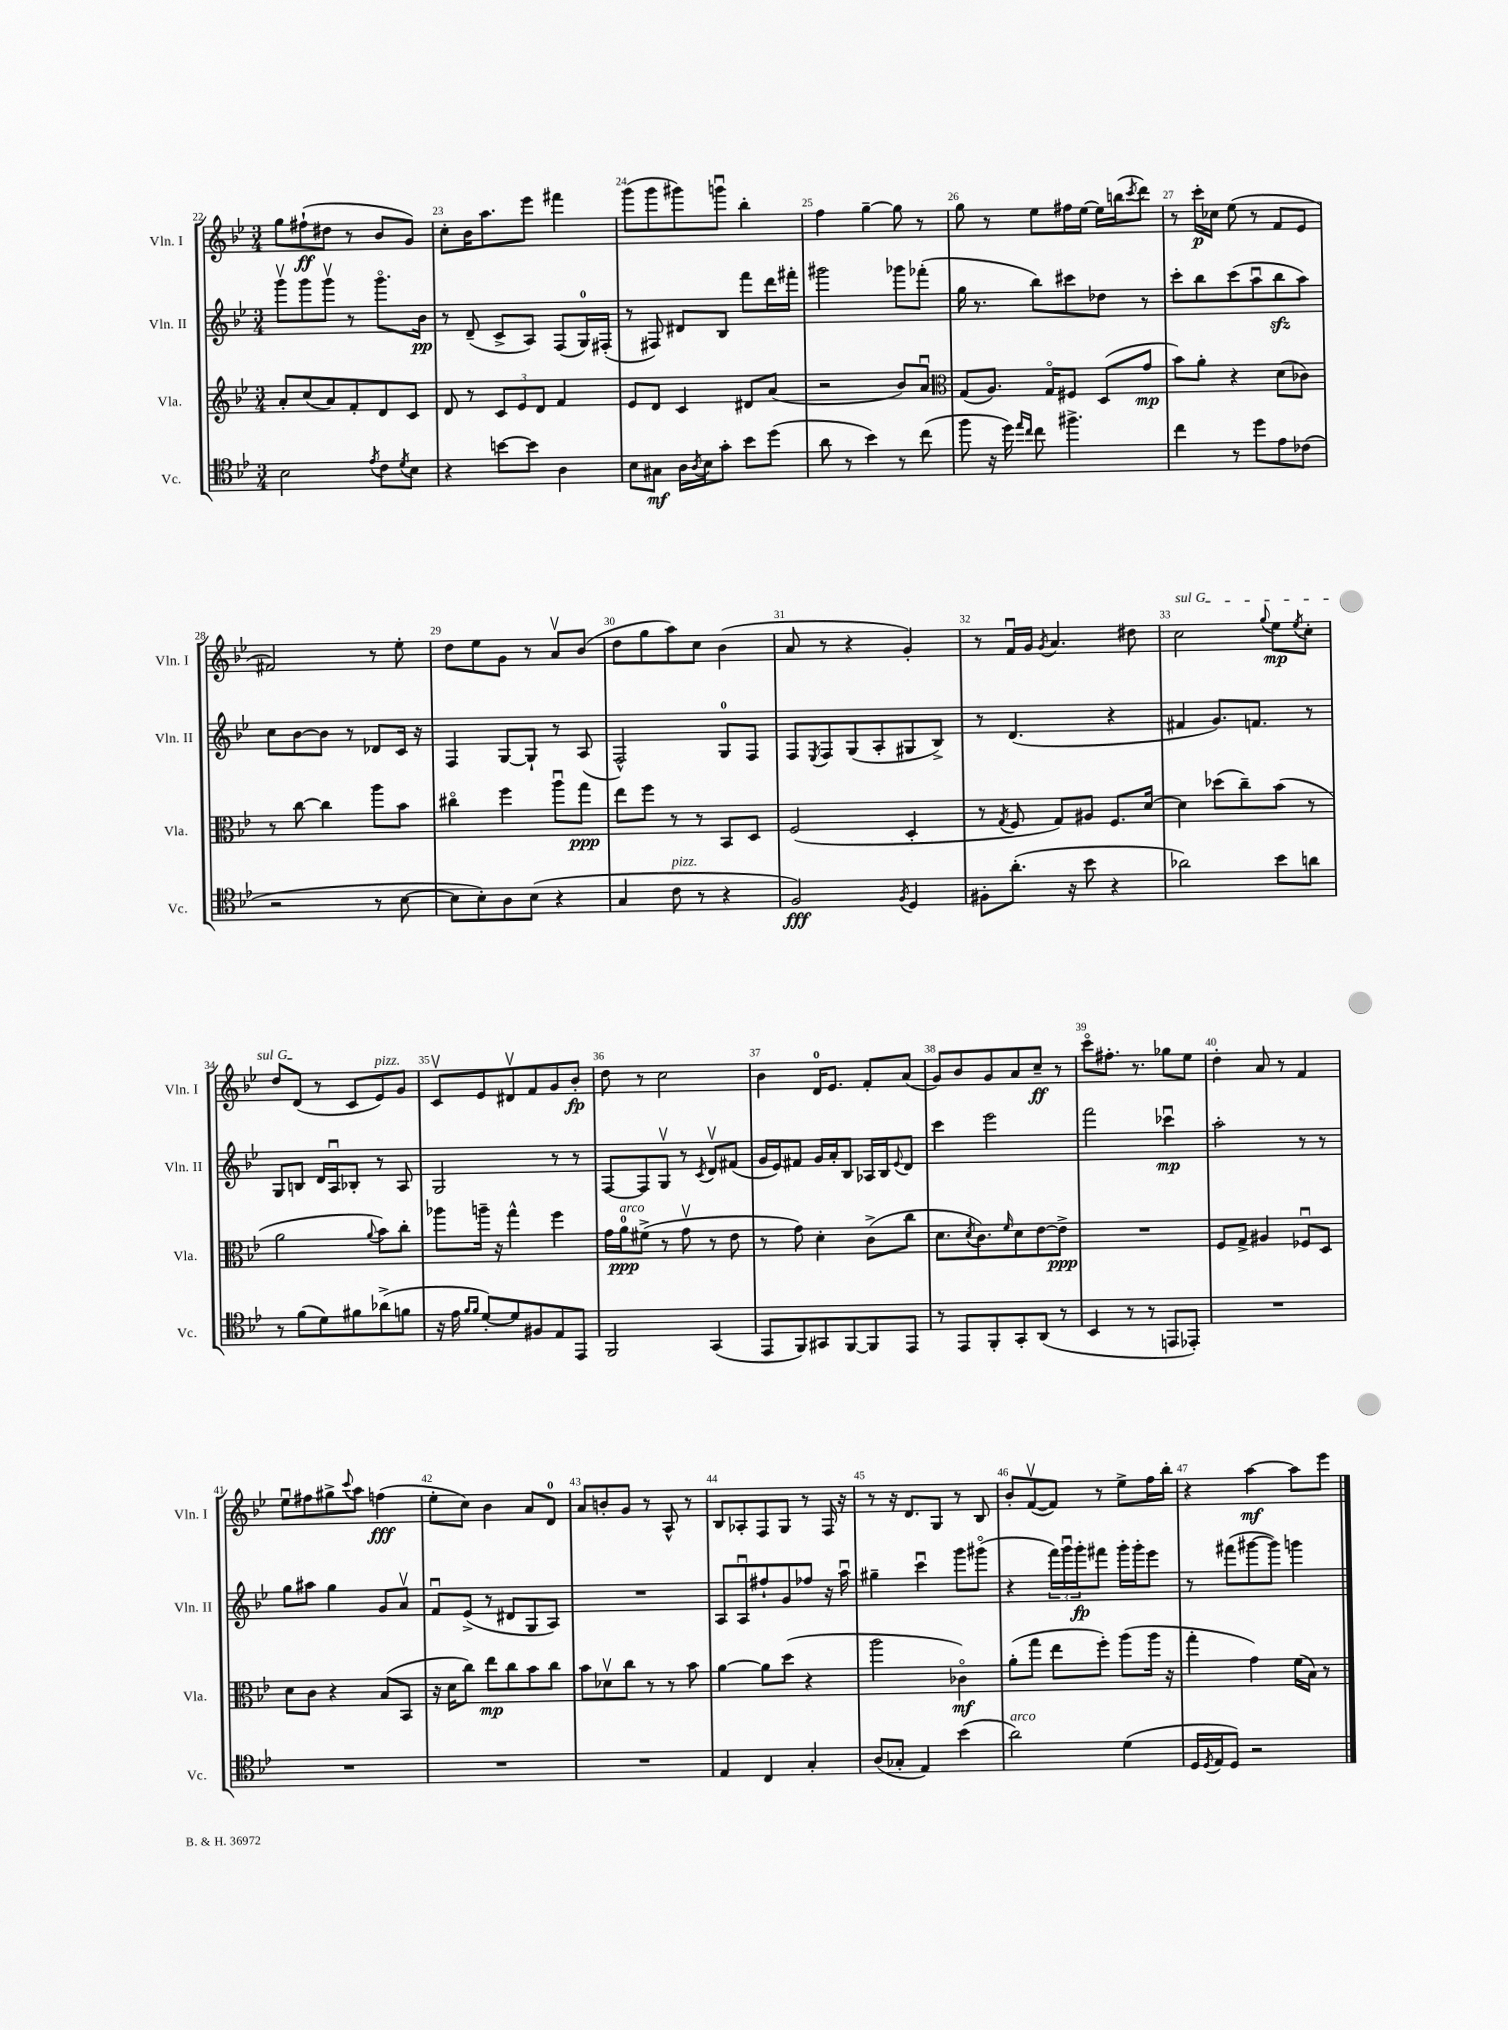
<<
\new StaffGroup <<
\new Staff = "s0" \with { instrumentName = "Vln. I" shortInstrumentName = "Vln. I" } {
    \clef treble \key bes \major \numericTimeSignature \time 3/4
    g''8 fis''8-!\ff( dis''8 r8 bes'8 g'8) |
    c''8-. bes'16 a''8. ees'''8 fis'''4 |
    g'''8( g'''8 gis'''8) g'''8\downbow bes''4-. |
    f''4 g''4~-- g''8 r8 |
    g''8 r8 ees''8 fis''16 ees''16~ ees''16 b''16( \acciaccatura { c'''8 } d'''8) |
    r8 c'''16-.\p ces''16 ees''8( r8 f'8 ees'8 |
    fis'2) r8 ees''8-. |
    d''8 ees''8 g'8 r8 a'8\upbow bes'8( |
    d''8 g''8 a''8) c''8 bes'4( |
    a'8 r8 r4 g'4-.) |
    r8 f'16\downbow g'16 \acciaccatura { g'8 } a'4. dis''8 |
    \once \override TextSpanner.bound-details.left.text = \markup { \italic "sul G" } c''2\startTextSpan \appoggiatura { g''8 } ees''8\mp \acciaccatura { ees''8 } c''8-. |
    d''8 d'8\stopTextSpan( r8 c'8 ees'8^\markup { \italic "pizz." }) g'8 |
    c'8\upbow ees'8 dis'8\upbow f'8 g'8 bes'8-.\fp |
    d''8 r8 c''2 |
    bes'4 d'16-0 ees'8. f'8-. a'8( |
    g'8) bes'8 g'8 a'8 c''8--\ff r8 |
    c'''8\flageolet fis''8.-. r8. ges''8 ees''8 |
    d''4-. a'8 r8 f'4 |
    ees''8\downbow fis''8 gis''8-> \appoggiatura { c'''8 } a''8 f''4\fff( |
    ees''8-. c''8) bes'4 a'8 d'8-0 |
    a'8 b'8-. g'8 r8 a8-^ r8 |
    bes8 aes8-. f8 g8 r8 f16 r16 |
    r8 r16 d'8. g8 r8 bes8 |
    bes'8-. f'8~\upbow( f'8) r8 ees''8-> f''16 bes''16-. |
    r4 a''4~\mf a''8 ees'''8 \bar "|." |
}
\new Staff = "s1" \with { instrumentName = "Vln. II" shortInstrumentName = "Vln. II" } {
    \clef treble \key bes \major \numericTimeSignature \time 3/4
    g'''8\upbow g'''8 g'''8\upbow r8 g'''8.\flageolet bes'16\pp |
    r8 d'8--( c'8-> a8) f8( g16-0) fis16-.( |
    r8 fis8) dis'8 bes8 f'''8 d'''16 fis'''16-. |
    gis'''2 ges'''8 fes'''8-.( |
    g''16 r8. bes''8) cis'''8 des''8 r8 |
    c'''8-. bes''8 c'''8( a''8\downbow bes''8\sfz a''8) |
    c''8 bes'8~ bes'8 r8 des'8 c'16 r16 |
    f4 g8~ g8-! r8 a8( |
    f2-^) g8-0 f8 |
    f8 \acciaccatura { ees8 } f8 g8( a8-. gis8 bes8->) |
    r8 d'4.( r4 |
    fis'4 g'8.) f'8. r8 |
    g8 b8 d'16 a16\downbow bes8-. r8 a8 |
    g2 r8 r8 |
    f8~ f8 g8\upbow r8 \acciaccatura { c'8 } d'8\upbow fis'8( |
    g'16 ees'16) fis'8 g'16 a'16-. bes8 aes16 bes16 \appoggiatura { ees'8 } d'8 |
    c'''4 ees'''2 |
    f'''2 ces'''4\downbow\mp |
    a''2-. r8 r8 |
    g''8 ais''8 g''4 g'8 a'8\upbow |
    f'8\downbow ees'8->( r8 dis'8 g8 a8) |
    R2. |
    a8 a8\downbow fis''8-! g'8 fes''8 r16 a''16\downbow |
    gis''4-- c'''4\downbow g'''8 gis'''8\flageolet( |
    r4 \tuplet 3/2 { f'''16) g'''16\downbow g'''16-.\fp } fis'''8 g'''16-. g'''16-. ees'''8 |
    r8 fis'''8( gis'''8~ gis'''8) g'''4 \bar "|." |
}
\new Staff = "s2" \with { instrumentName = "Vla." shortInstrumentName = "Vla." } {
    \clef treble \key bes \major \numericTimeSignature \time 3/4
    a'8-. c''8( a'8) f'8-. d'8 c'8 |
    d'8 r8 \tuplet 3/2 { c'8 ees'8 d'8 } f'4 |
    ees'8 d'8 c'4 dis'8 a'8( |
    r2 bes'8) a'8\downbow |
    \clef alto g8( a8.) g16\flageolet fis8 d8( g'8\mp |
    bes'8) a'8-. r4 d'8( ces'8) |
    r8 c''8~ c''4 a''8 bes'8 |
    cis''4\flageolet f''4 a''8\downbow g''8\ppp |
    ees''8 f''8 r8 r8 bes,8 d8 |
    f2( d4-. |
    r8 \acciaccatura { g8 } f8 g8) ais8 f8. d'16~ |
    d'4 des''8( c''8--) bes'8( r8 |
    a'2 \appoggiatura { a'8 } bes'8) c''8-. |
    aes''8 a''16-- r16 g''4-^ f''4 |
    g'16 a'16-0\ppp^\markup { \italic "arco" } fis'8->( r8 g'8\upbow r8 ees'8 |
    r8 g'8) d'4-. c'8->( c''8 |
    d'8. \acciaccatura { d'8 } c'8.) \grace { f'16 } d'8 ees'8~ ees'8->\ppp |
    R2. |
    f8 g8-> ais4 fes8\downbow d8 |
    d'8 c'8 r4 bes8( bes,8 |
    r16 d'16 c''8) ees''8\mp c''8 bes'8 c''8 |
    bes'8 des'8\upbow c''8 r8 r8 bes'8 |
    a'4~ a'8 d''8( r4 |
    a''2 ces'4\flageolet\mf) |
    a'8-.( g''8 ees''8 f''8-.) a''8( a''16 r16 |
    g''4-. g'4) f'16( bes16) r8 \bar "|." |
}
\new Staff = "s3" \with { instrumentName = "Vc." shortInstrumentName = "Vc." } {
    \clef tenor \key bes \major \numericTimeSignature \time 3/4
    bes2 \acciaccatura { ees'8 } c'8 \acciaccatura { d'8 } bes8 |
    r4 b'8~ b'8 a4 |
    bes8 gis8\mf a16 \acciaccatura { a8 } bes16 g'8-. bes'8 d''8( |
    a'8 r8 bes'4) r8 c''8( |
    f''8 r16 d''16) \grace { ees''16 c''16 } c''8 fis''4.-> |
    c''4 r8 d''8 ees'8 ces'8( |
    r2 r8 bes8~ |
    bes8 bes8-.) a8 bes8( r4 |
    g4 c'8^\markup { \italic "pizz." } r8 r4 |
    f2\fff) \acciaccatura { f8 } d4 |
    fis8-. a'8.-.( r16 bes'8 r4 |
    aes'2) bes'8 a'8 |
    r8 f'8( d'8) fis'8 aes'8->( f'8 |
    r16 ees'16 \grace { f'16 f'16 } d'8~-.) d'8 fis8 ees8 ees,8 |
    f,2 g,4( |
    ees,8 f,8) gis,8 f,8~ f,8 ees,8 |
    r8 ees,8 f,8-. g,8-. a,8( r8 |
    bes,4 r8 r8 e,8 ees,8-.) |
    R2. |
    R2. |
    R2. |
    R2. |
    ees4 c4 g4-. |
    a8( ges8-. ees4) bes'4( |
    a'2^\markup { \italic "arco" }) d'4( |
    d16 \acciaccatura { d8 } ees16 d8) r2 \bar "|." |
}
>>
>>
\layout { \context { \Score currentBarNumber = #22 \override BarNumber.break-visibility = ##(#f #t #t) barNumberVisibility = #all-bar-numbers-visible } }
